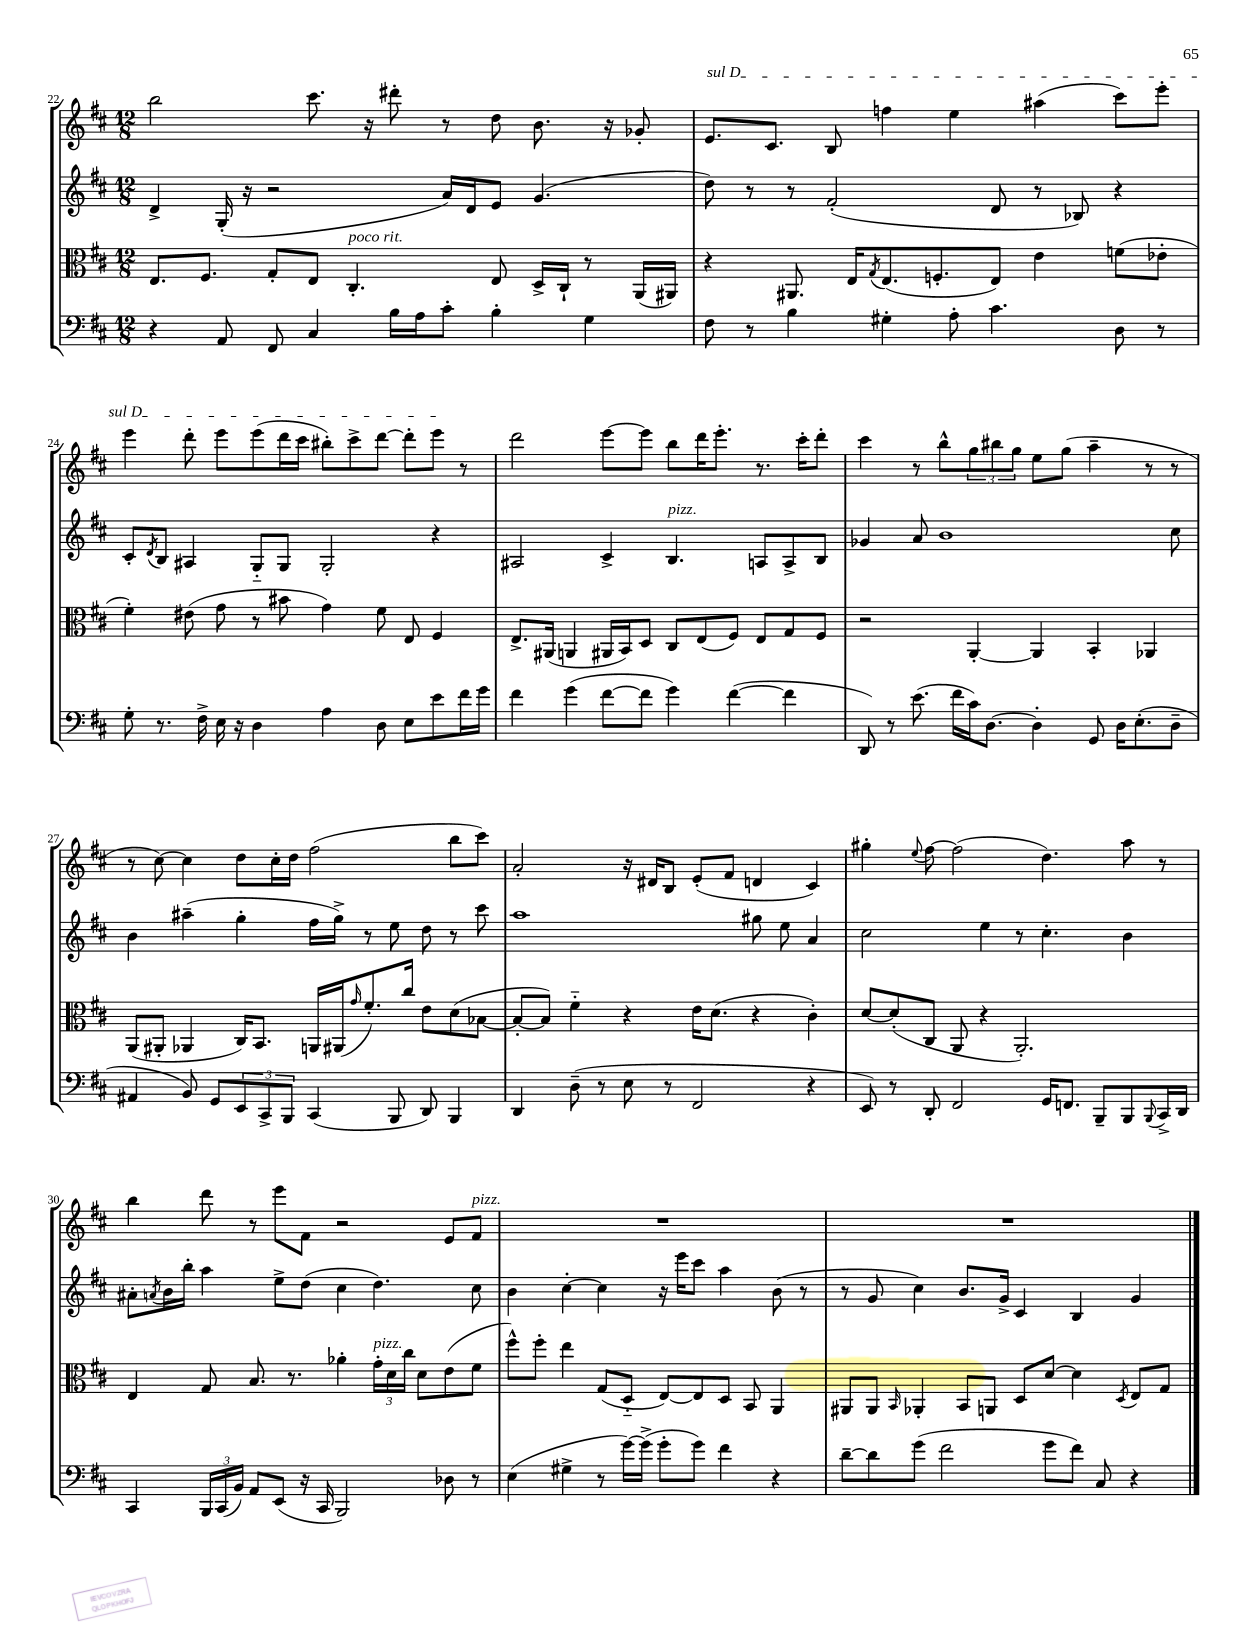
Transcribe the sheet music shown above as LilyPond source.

<<
\new StaffGroup <<
\new Staff = "s0" {
    \clef treble \key d \major \numericTimeSignature \time 12/8
    b''2 cis'''8. r16 dis'''8-. r8 d''8 b'8. r16 ges'8-. |
    \once \override TextSpanner.bound-details.left.text = \markup { \italic "sul D" } e'8.\startTextSpan cis'8. b8 f''4 e''4 ais''4( cis'''8) e'''8-. |
    e'''4 d'''8-. e'''8 e'''8( d'''16 cis'''16 bis''8-.) cis'''8-> d'''8~ d'''8-. e'''8\stopTextSpan r8 |
    d'''2 e'''8~ e'''8 b''8 d'''16 e'''8.-. r8. cis'''16-. d'''8-. |
    cis'''4 r8 b''8-^ \tuplet 3/2 { g''8 bis''8 g''8 } e''8 g''8( a''4-- r8 r8 |
    r8 cis''8~) cis''4 d''8 cis''16-. d''16 fis''2( b''8 cis'''8) |
    a'2-. r16 dis'16 b8 e'8-.( fis'8 d'4 cis'4) |
    gis''4-. \appoggiatura { e''8 } fis''8~ fis''2( d''4.) a''8 r8 |
    b''4 d'''8 r8 e'''8 fis'8 r2 e'8 fis'8^\markup { \italic "pizz." } |
    R1. |
    R1. \bar "|." |
}
\new Staff = "s1" {
    \clef treble \key d \major \numericTimeSignature \time 12/8
    d'4-> g16-.( r16 r2 a'16) d'16 e'8 g'4.( |
    d''8) r8 r8 fis'2-.( d'8 r8 bes8) r4 |
    cis'8-. \acciaccatura { d'8 } b8 ais4 g8-_ g8 g2-. r4 |
    ais2 cis'4-> b4.^\markup { \italic "pizz." } a8 a8-> b8 |
    ges'4 a'8 b'1 cis''8 |
    b'4 ais''4--( g''4-. fis''16 g''16->) r8 e''8 d''8 r8 cis'''8 |
    a''1 gis''8 e''8 a'4 |
    cis''2 e''4 r8 cis''4.-. b'4 |
    ais'8-. \acciaccatura { a'8 } b'16 b''16-. a''4 e''8-> d''8( cis''4 d''4.) cis''8 |
    b'4 cis''4~-. cis''4 r16 e'''16 cis'''8 a''4 b'8( r8 |
    r8 g'8 cis''4) b'8. g'16-> cis'4 b4 g'4 \bar "|." |
}
\new Staff = "s2" {
    \clef alto \key d \major \numericTimeSignature \time 12/8
    e8. fis8. g8-. e8 cis4.-.^\markup { \italic "poco rit." } e8 d16-> cis16-! r8 a,16( ais,16) |
    r4 ais,8. e16 \acciaccatura { g8 } e8.( f8.-. e8) e'4 f'8( ees'8-. |
    fis'4-.) eis'8( g'8 r8 bis'8 g'4) fis'8 e8 fis4 |
    e8.-> ais,16( a,4 ais,16 b,16) d8 cis8 e8( fis8) e8 g8 fis8 |
    r2 a,4~-. a,4 b,4-. aes,4 |
    a,8( ais,8-. aes,4 cis16) b,8. a,16 ais,16( \grace { g'16 } fis'8.-.) cis''16 e'8 d'8( bes8~ |
    bes8~-. bes8) fis'4-_ r4 e'16 d'8.( r4 cis'4-.) |
    d'8~ d'8-.( cis8 a,8 r4 a,2.-.) |
    e4 g8 b8. r8. aes'4-. \tuplet 3/2 { g'16-.^\markup { \italic "pizz." } d'16 cis''16 } d'8 e'8( fis'8 |
    fis''8-^) fis''8-. e''4 g8( d8-_ e8~) e8 d8 b,8 a,4 |
    ais,8 ais,8 \grace { b,16 } aes,4-. b,8 a,8 d8 d'8~ d'4 \acciaccatura { d8 } e8 g8 \bar "|." |
}
\new Staff = "s3" {
    \clef bass \key d \major \numericTimeSignature \time 12/8
    r4 a,8 fis,8 cis4 b16 a16 cis'8-. b4-. g4 |
    fis8 r8 b4 gis4-. a8-. cis'4. d8 r8 |
    g8-. r8. fis16-> e16 r16 d4 a4 d8 e8 e'8 fis'16 g'16 |
    fis'4 g'4( fis'8~ fis'8 g'4) fis'4~( fis'4 |
    d,8) r8 e'8.( fis'16 cis'16) d8.~ d4-. g,8 d16 e8.-.( d8-- |
    ais,4 b,8) g,8 \tuplet 3/2 { e,8 cis,8-> b,,8 } cis,4( b,,8 d,8) b,,4 |
    d,4 d8--( r8 e8 r8 fis,2 r4 |
    e,8) r8 d,8-. fis,2 g,16 f,8. b,,8-- b,,8 \appoggiatura { b,,8 } cis,16-> d,16 |
    cis,4 \tuplet 3/2 { b,,16 cis,16( b,16) } a,8 e,8( r16 cis,16 b,,2) des8 r8 |
    e4( gis4-> r8 g'16~) g'16->( g'8-. g'8) fis'4 r4 |
    d'8~-- d'8 g'8( fis'2 g'8 fis'8) cis8 r4 \bar "|." |
}
>>
>>
\layout { \context { \Score currentBarNumber = #22 } }
